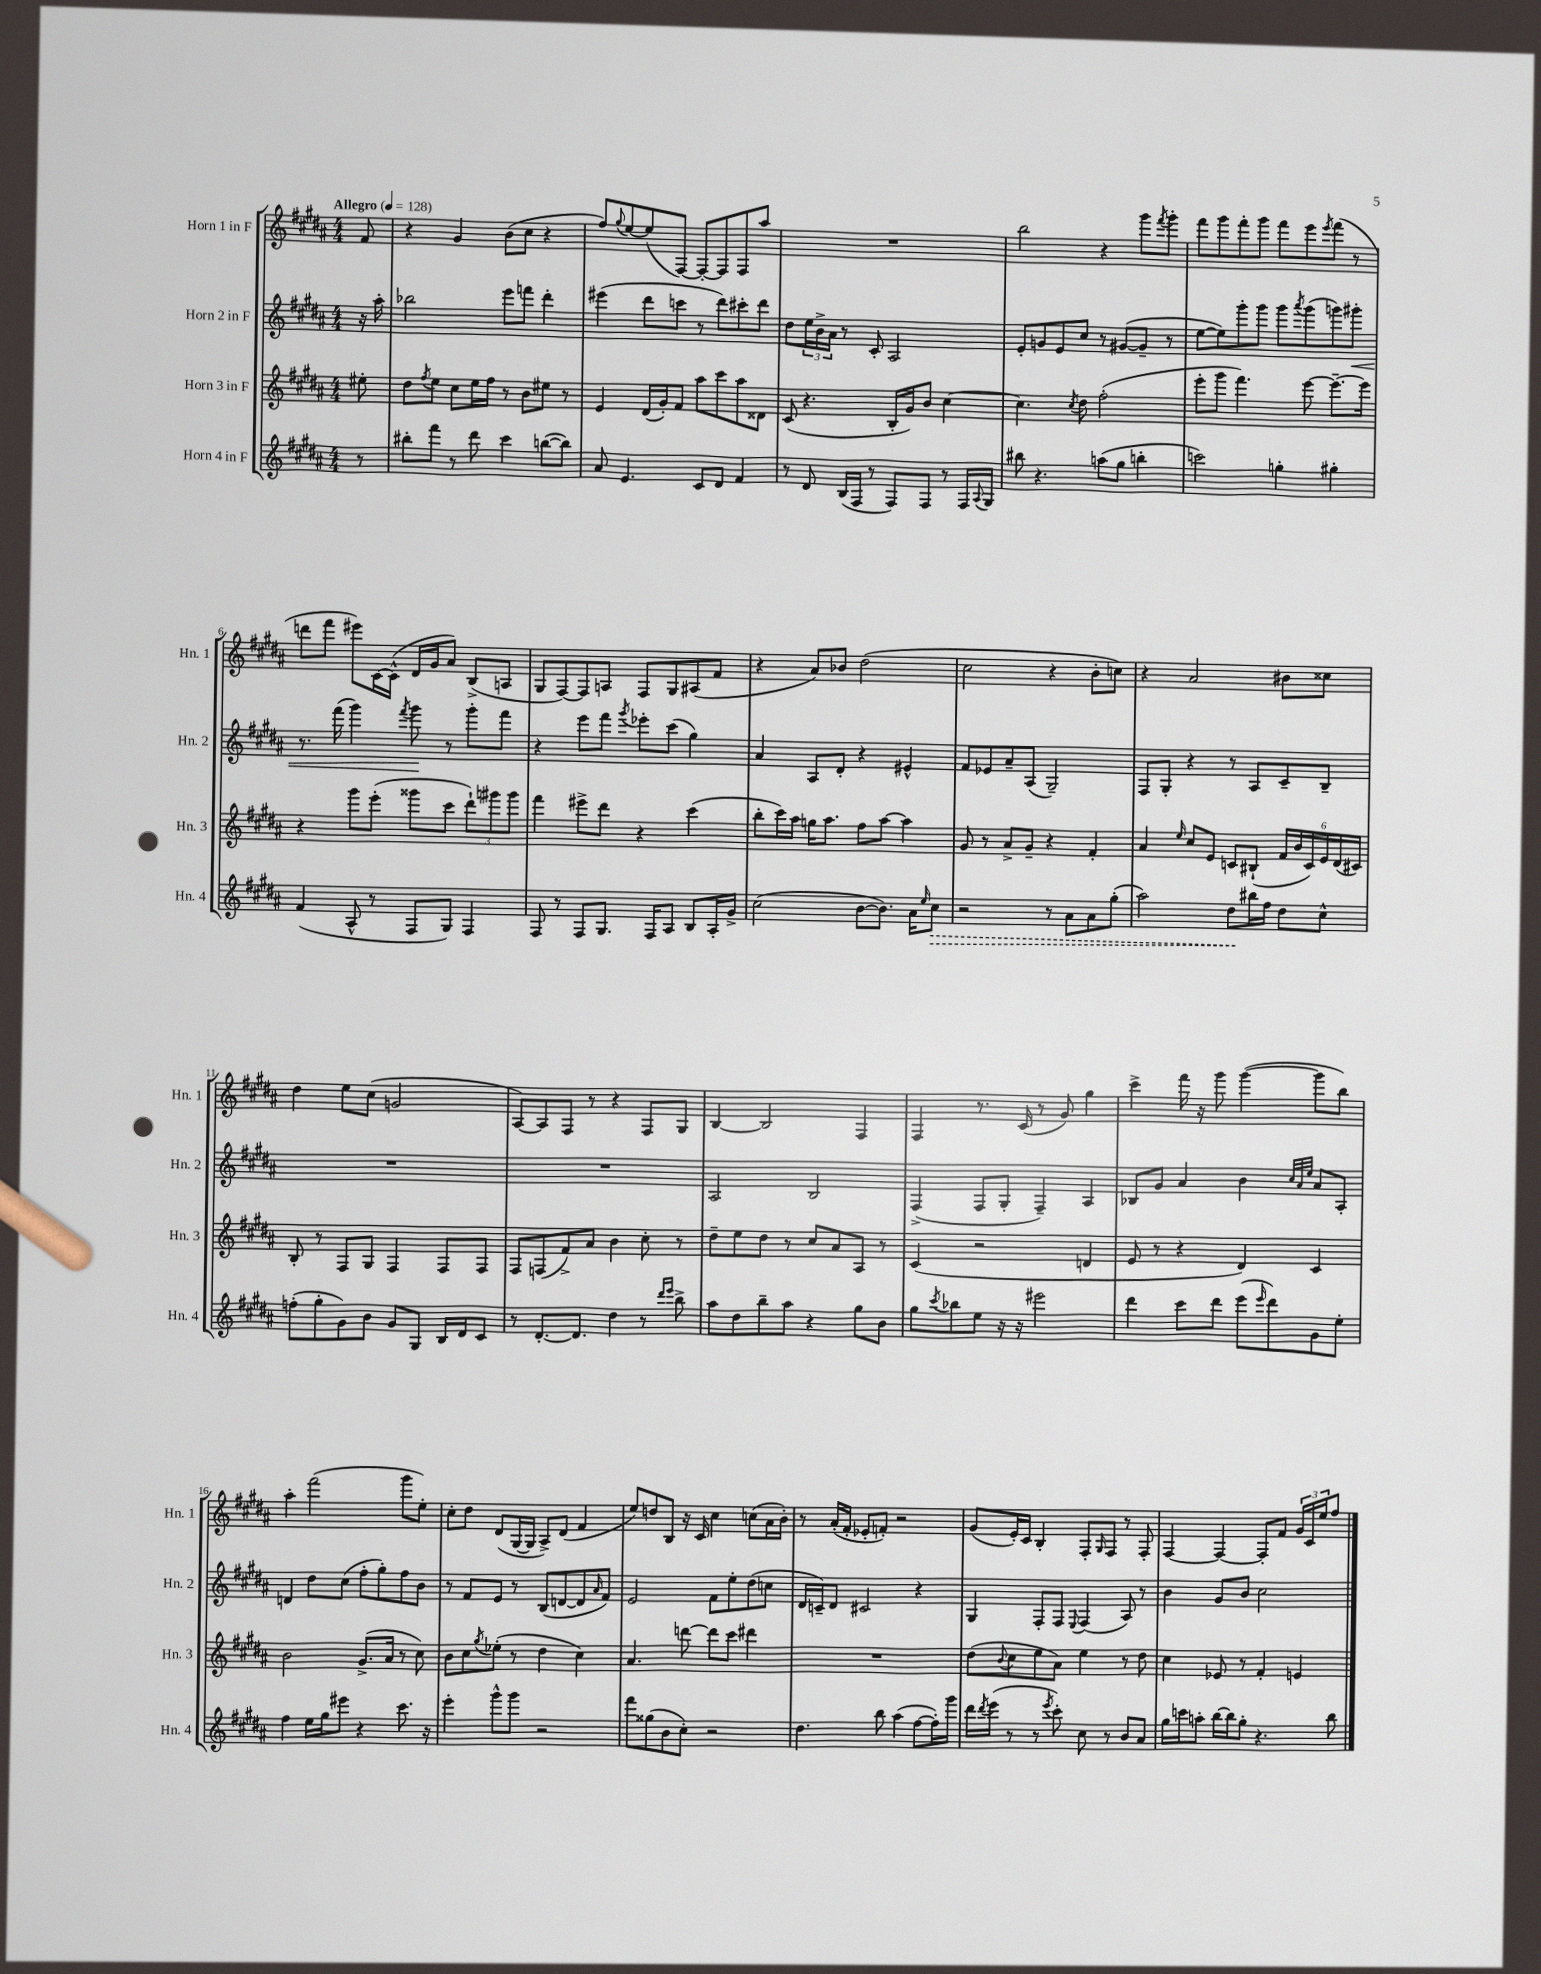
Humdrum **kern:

**kern	**kern	**kern	**kern
*staff4	*staff3	*staff2	*staff1
*clefG2	*clefG2	*clefG2	*clefG2
*k[f#c#g#d#a#]	*k[f#c#g#d#a#]	*k[f#c#g#d#a#]	*k[f#c#g#d#a#]
*M4/4	*M4/4	*M4/4	*M4/4
*MM128	*MM128	*MM128	*MM128
8r	8ee#'	16r	8f#
.	.	16aa#'	.
=	=	=	=
8bb#'	8dd#	2bb-	4r
.	8qff#	.	.
8fff#	8ee	.	.
8r	8cc#	.	4g#
8ddd#	16ee	.	.
.	16ff#	.	.
4ccc#	8r	8eee	(8b
.	8b	8fff	8cc#
([8bb	8ee#	4ddd#'	4r
8bb])	8r	.	.
=	=	=	=
8a#	4e	(4eee#	8ff#)
.	.	.	8qqgg#
4.e	.	.	[8ee
.	(16d#	8ddd#	(8ee]
.	16g#')	.	.
.	8f#	8ccc	[8F#)
8c#	8aa#	8r	8F#'_
8d#	8ccc#	8ddd#)	8F#]
4f#	8aa#	8ccc#'	8F#
.	8d##	8ddd#	8aa#
=	=	=	=
8r	(8c#	8dd#	1r
8d#	4.r	24ee	.
.	.	24b^	.
.	.	24a#	.
(16B	.	8r	.
16F#	.	.	.
8r	.	8c#'	.
8F#)	16B'	2A#	.
.	16g#)	.	.
8F#	8b	.	.
8r	[4cc#	.	.
16F#	.	.	.
8qqA#	.	.	.
16G#	.	.	.
=	=	=	=
8bb#	4.cc#]	8e'	2bb
4.r	.	8g	.
.	.	8e	.
.	8qcc#	.	.
.	8dd#	8cc#	.
(8aa	(2ff#'	8r	4r
8gg#	.	([8g#	.
4bb'	.	8g#~]	8ggg#
.	.	.	8qfff#
.	.	8r	8ggg#'
=	=	=	=
2ccc)	8eee'	[8ee	8fff#
.	8ggg#	8ee])	8ggg#
.	4.fff#)	8ggg#'	8fff#'
.	.	8ggg#	8ggg#
4gg'	.	8ggg#	8fff#
.	.	8qaaa#	.
.	[8eee	(8ggg#	8eee
.	.	.	8qeee
4gg#'	8.eee~_	8ggg)	(8fff#
.	.	8ggg#'	8r
.	16eee]	.	.
=	=	=	=
(4f#	4r	8.r	8ddd
.	.	.	8fff#
.	.	(16fff#	.
8A#^^	8ggg#	4ggg#)	8eee#)
8r	(8eee'	.	[16c#
.	.	.	(16c#^^]
.	.	8qfff#	.
8F#	8ggg##	8ggg#	16d#
.	.	.	16g#
8G#)	8ccc#	8r	8a#)
4F#	12ddd#`)	8ggg#'	(8B^
.	12ggg#	.	.
.	.	8fff#	8A
.	12ggg#	.	.
=	=	=	=
8F#	4fff#	4r	8G#
8r	.	.	[8F#)
8F#	8eee#^	8eee	8F#]
8.G#	8ddd#	8fff#	8A
.	.	8qggg#	.
.	4r	8eee-'	8F#
16F#	.	.	.
8A#	.	(8ccc#	8G#
8B	(4ccc#	4gg#)	(8A#
16A#'	.	.	8f#
16g#^	.	.	.
=	=	=	=
(2cc#	8bb'	4a#	4r
.	16ccc#)	.	.
.	16aa#	.	.
.	16gg	8A#	8a#)
.	8.aa#	.	.
.	.	8d#'	8b-
[8b	8ff#	4r	(2dd#
8.b])	[8aa#	.	.
.	4aa#]	4e#^^	.
16a#	.	.	.
16qqee	.	.	.
8cc#	.	.	.
=	=	=	=
2r	8g#	8f#	2cc#
.	8r	8e-	.
.	8a#^	8a#~	.
.	8g#~	(8A#	.
8r	4r	2G#~)	4r
8a#	.	.	.
8a#	4f#'	.	8b'
(8gg#'	.	.	8cc)
=	=	=	=
2aa#)	4a#	8F#	4r
.	.	8G#'	.
.	16qqee	.	.
.	8cc#	4r	2a#
.	8e	.	.
8dd#	8c	8r	.
16bb#	(8B#`	8A#	.
16ff#	.	.	.
8dd#	24f#	8c#~	8b#
.	24b	.	.
.	24c)	.	.
8cc#^^	24e	8B~	8cc##
.	(24d#	.	.
.	24c#)	.	.
=	=	=	=
(8ff'	8B'	1r	4dd#
8gg#'	8r	.	.
8g#)	8F#	.	8ee
8b	8G#	.	(8cc#
8g#	4F#	.	2g
8G#	.	.	.
16B	8F#	.	.
16d#	.	.	.
8c#	8F#	.	.
=	=	=	=
8r	8F#	1r	[8A#)
[8.d#'	(8F	.	8A#]
.	8f#^)	.	8F#
8.d#]	.	.	.
.	8a#	.	8r
4dd#	4b	.	4r
8r	8cc#'	.	8F#
16qqddd#	.	.	.
16qqeee	.	.	.
8bb^	8r	.	8G#
=	=	=	=
8aa#	8dd#~	2A#	[4B
8dd#	8ee	.	.
8bb~	8dd#	.	2B]
8aa#	8r	.	.
4r	8cc#	2B	.
.	8a#	.	.
8gg#	8A#	.	4F#
8b	8r	.	.
=	=	=	=
8gg#	(4c#	(4F#^	4F#
8qccc#	.	.	.
8bb-	.	.	.
8ee	2r	8F#	8.r
16r	.	8G#'	.
16r	.	.	(16c#
2eee#	.	4F#~)	8r
.	.	.	8g#)
.	4d	4A#	4gg#
=	=	=	=
4ddd#	8e	8B-	4ccc#^
.	8r	8g#	.
8ccc#	4r	4a#	16fff#
.	.	.	16r
8ddd#	.	.	8ggg#
(8eee	4d#)	4b	([4ggg#
16qqeee	.	.	.
8ddd#)	.	.	.
.	.	32qqcc#	.
.	.	32qqa#	.
.	.	32qqee	.
8g#	4c#	8a#	8ggg#]
8ee'	.	8A#'	8bb)
=	=	=	=
4ff#	2b	4d	4aa#'
16ee	.	8dd#	(2fff#
16gg#	.	.	.
8eee#	.	(8cc#	.
4r	(8.g#^	8ff#'	.
.	.	8gg#')	.
.	16a#	.	.
8.ccc#	8r	8ff#	8ggg#
.	8cc#)	8b	8ee')
16r	.	.	.
=	=	=	=
4eee'	8b	8r	8cc#'
.	8cc#	8f#	8dd#
.	8qgg#	.	.
8ggg#^^	(8ee-'	8e	(8d#
8ggg#	8r	8r	[16G#
.	.	.	16G#]
2r	4dd#	(8B	8A#^)
.	.	[8d	(8d#
.	4cc#)	8d]	4f#
.	.	16qqa#	.
.	.	8f#)	.
=	=	=	=
8fff#	4.a#	2e	8ee)
(8gg##	.	.	8dd
8b	.	.	8B
8cc#')	[8ddd	.	16r
.	.	.	16c#
2r	8ddd]	8f#	4cc#
.	8ccc#	8ee'	.
.	4ddd#	(8dd#	(8cc
.	.	8cc	16a#
.	.	.	16b')
=	=	=	=
4.dd#	1r	16d#	8r
.	.	16c~)	.
.	.	8d#	(16a#'
.	.	.	16f#'
.	.	2c#	8e-'
8bb	.	.	8f')
(4aa#	.	.	2r
[8ff#	.	4r	.
16ff#'])	.	.	.
16ggg#	.	.	.
=	=	=	=
16ddd#	(8dd#	4G#	(8g#
8qddd#	.	.	.
(16eee	.	.	.
.	8qqb	.	.
8r	8cc#	.	16e')
.	.	.	16c#
8r	8ee	8F#'	4B'
8qeee	.	.	.
8ccc#')	8a#)	8F#	.
.	.	8qqE	.
8cc#	4ee	(4F#	8F#'
.	.	.	16qqG#
8r	.	.	8F#
8b	8r	8A#)	8r
8a#	8dd#	8r	8F#'
=	=	=	=
16gg#	4cc#	4b	[4F#
16ccc	.	.	.
8aa'	.	.	.
[16bb	8e-	8g#	4F#_
16bb]	.	.	.
8gg#'	8r	8b	.
4.r	4f#'	2cc#	8F#']
.	.	.	8f#
.	4e	.	24g#
.	.	.	24c#
.	.	.	24ee
8bb	.	.	8ff#
==	==	==	==
*-	*-	*-	*-
